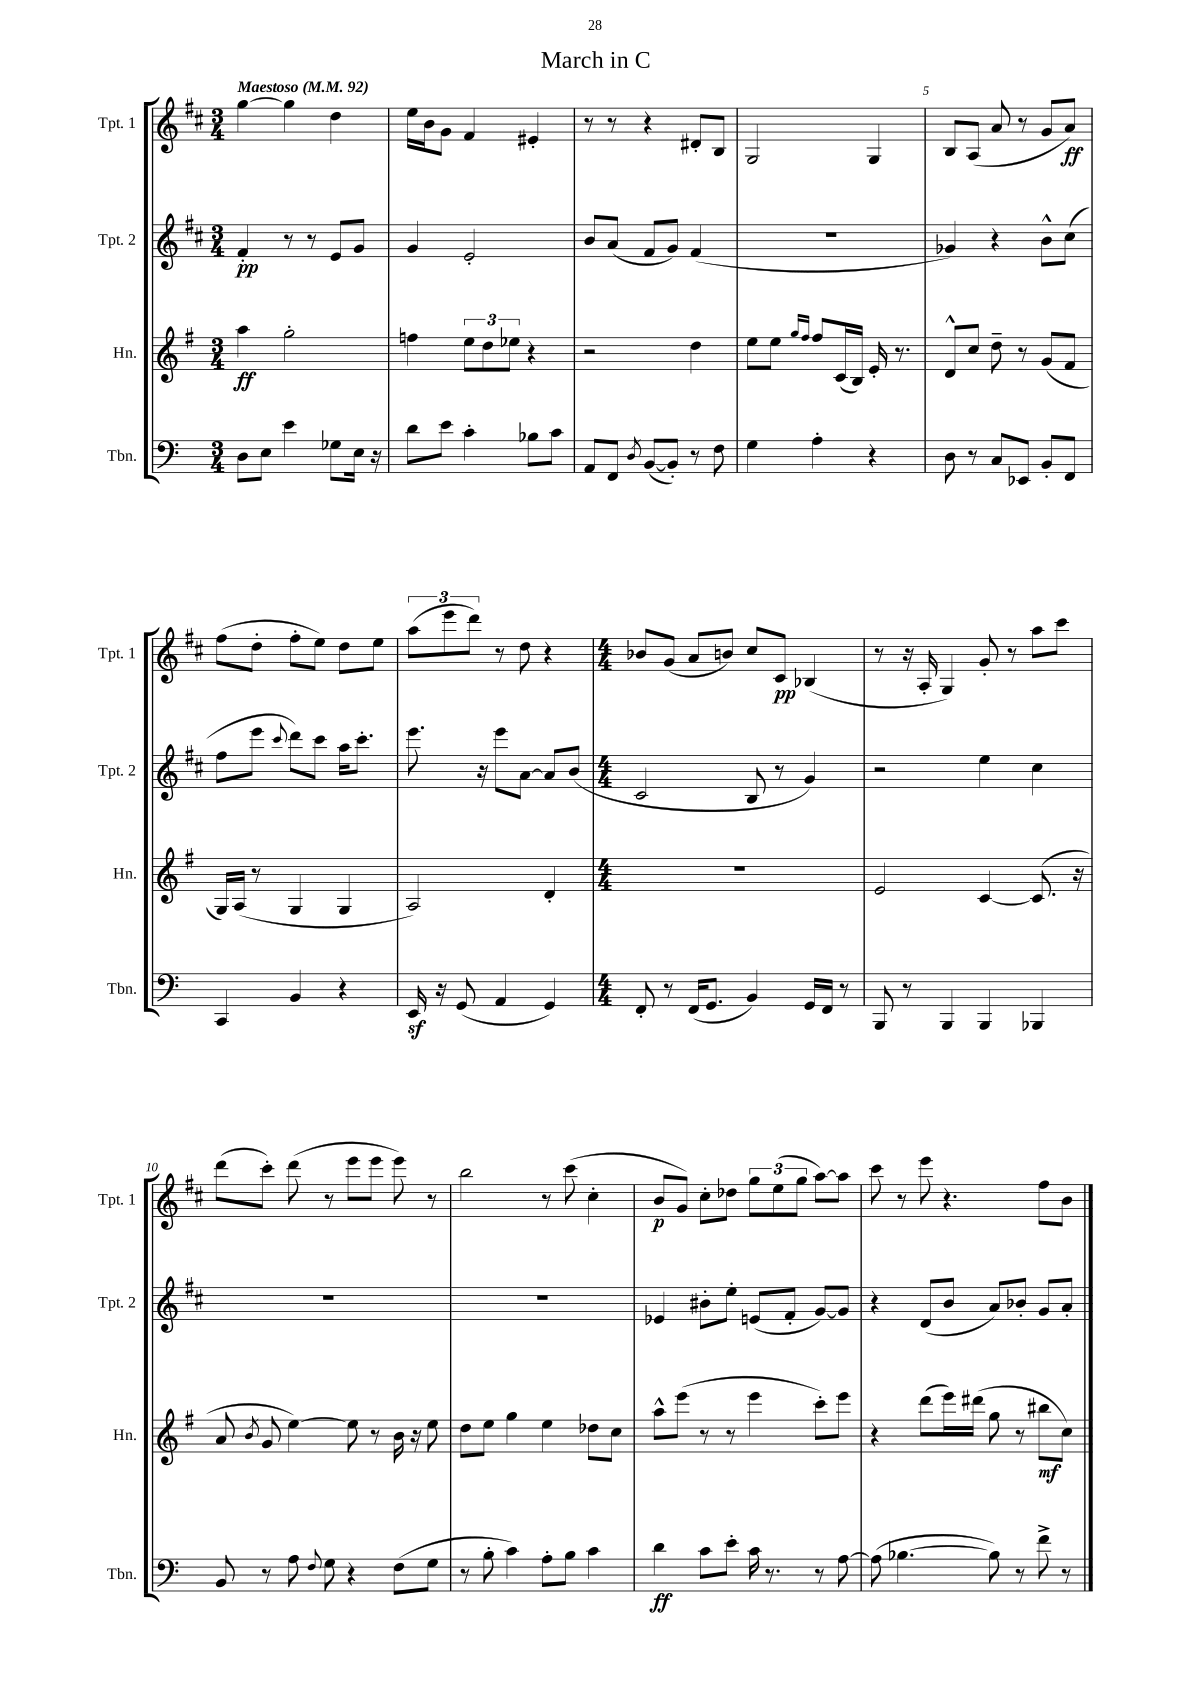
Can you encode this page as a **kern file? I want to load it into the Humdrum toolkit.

**kern	**kern	**kern	**kern
*staff4	*staff3	*staff2	*staff1
*clefF4	*clefG2	*clefG2	*clefG2
*k[]	*k[f#]	*k[f#c#]	*k[f#c#]
*M3/4	*M3/4	*M3/4	*M3/4
*MM92	*MM92	*MM92	*MM92
8D\L	4aa\	4f#'/	[4gg\
8E\J	.	.	.
4e\	2gg'\	8r	4gg\]
.	.	8r	.
8G-\L	.	8e/L	4dd\
16E\Jk	.	8g/J	.
16r	.	.	.
=	=	=	=
8d\L	4ff\	4g/	16ee\LL
.	.	.	16b\J
8e\J	.	.	8g\J
4c'\	12ee\L	2e'/	4f#/
.	12dd\	.	.
.	12ee-\J	.	.
8B-\L	4r	.	4e#'/
8c\J	.	.	.
=	=	=	=
8AA/L	2r	8b/L	8r
8FF/J	.	(8a/J	8r
8qD/	.	.	.
([8BB/L	.	8f#/L	4r
8BB'/]J)	.	8g/J)	.
8r	4dd\	(4f#/	8d#'/L
8F\	.	.	8B/J
=	=	=	=
4G\	8ee\L	2.r	2G/
.	8ee\J	.	.
.	16qqgg/LL	.	.
.	16qqff#/JJ	.	.
4A'\	8ff#/L	.	.
.	(16c/L	.	.
.	16B/JJ)	.	.
4r	16e'/	.	4G/
.	8.r	.	.
=	=	=	=
8D\	8d^^/L	4g-/)	8B/L
8r	8cc/J	.	(8A/J
8C/L	8dd~\	4r	8a/
8EE-/J	8r	.	8r
8BB'/L	(8g/L	8b^^\L	8g/L
8FF/J	8f#/J	(8cc#\J	8a/J)
=	=	=	=
4CC/	16G/LL)	8ff#\L	(8ff#\L
.	(16A/JJ	.	.
.	8r	8eee\J	8dd'\J
.	.	8qqccc#/	.
4BB/	4G/	8ddd\L)	8ff#'\L
.	.	8ccc#\J	8ee\J)
4r	4G/	16aa\LK	8dd\L
.	.	8.ccc#'\J	.
.	.	.	8ee\J
=	=	=	=
16EE/	2A/)	8.eee\	(12aa\L
16r	.	.	.
.	.	.	12eee\
(8GG/	.	.	.
.	.	.	12ddd\J)
.	.	16r	.
4AA/	.	8eee\L	8r
.	.	[8a\J	8dd\
4GG/)	4d'/	8a/]L	4r
.	.	(8b/J	.
=	=	=	=
*M4/4	*M4/4	*M4/4	*M4/4
8FF'/	1r	2c#/	8b-/L
8r	.	.	(8g/J
(16FF/LK	.	.	8a/L
8.GG/J	.	.	.
.	.	.	8b/J)
4BB/)	.	8B/	8cc#/L
.	.	8r	8c#/J
16GG/LL	.	4g/)	(4B-/
16FF/JJ	.	.	.
8r	.	.	.
=	=	=	=
8BBB/	2e/	2r	8r
8r	.	.	16r
.	.	.	16A'/
4BBB/	.	.	4G/)
4BBB/	[4c/	4ee\	8g'/
.	.	.	8r
4BBB-/	(8.c/]	4cc#\	8aa\L
.	.	.	8ccc#\J
.	16r	.	.
=	=	=	=
8BB/	8a/	1r	(8ddd\L
.	8qb/	.	.
8r	8g/	.	8ccc#'\J)
8A\	[4ee\)	.	(8ddd\
8qqF/	.	.	.
8G\	.	.	8r
4r	8ee\]	.	8eee\L
.	8r	.	8eee\J
(8F\L	16b\	.	8eee\)
.	16r	.	.
8G\J	8ee\	.	8r
=	=	=	=
8r	8dd\L	1r	2bb\
8B'\	8ee\J	.	.
4c\)	4gg\	.	.
8A'\L	4ee\	.	8r
8B\J	.	.	(8ccc#\
4c\	8dd-\L	.	4cc#'\
.	8cc\J	.	.
=	=	=	=
4d\	8aa^^\L	4e-/	8b/L
.	(8eee\J	.	8g/J)
8c\L	8r	8b#'\L	8cc#'\L
8e'\J	8r	8ee'\J	8dd-\J
16c\	4eee\	(8e/L	12gg\L
8.r	.	.	.
.	.	.	(12ee\
.	.	8f#'/J	.
.	.	.	12gg\J
8r	8ccc'\L)	[8g/L)	[8aa\L)
[8A\	8eee\J	8g/]J	8aa\]J
=	=	=	=
(8A\]	4r	4r	8ccc#\
[4.B-\	.	.	8r
.	(8ddd\L	(8d/L	8eee\
.	16eee\L)	8b/J	4.r
.	(16ddd#\JJ	.	.
8B-\])	8gg\	8a/L)	.
8r	8r	8b-'/J	.
8f^\	8bb#\L	8g/L	8ff#\L
8r	8cc\J)	8a'/J	8b\J
==	==	==	==
*-	*-	*-	*-
